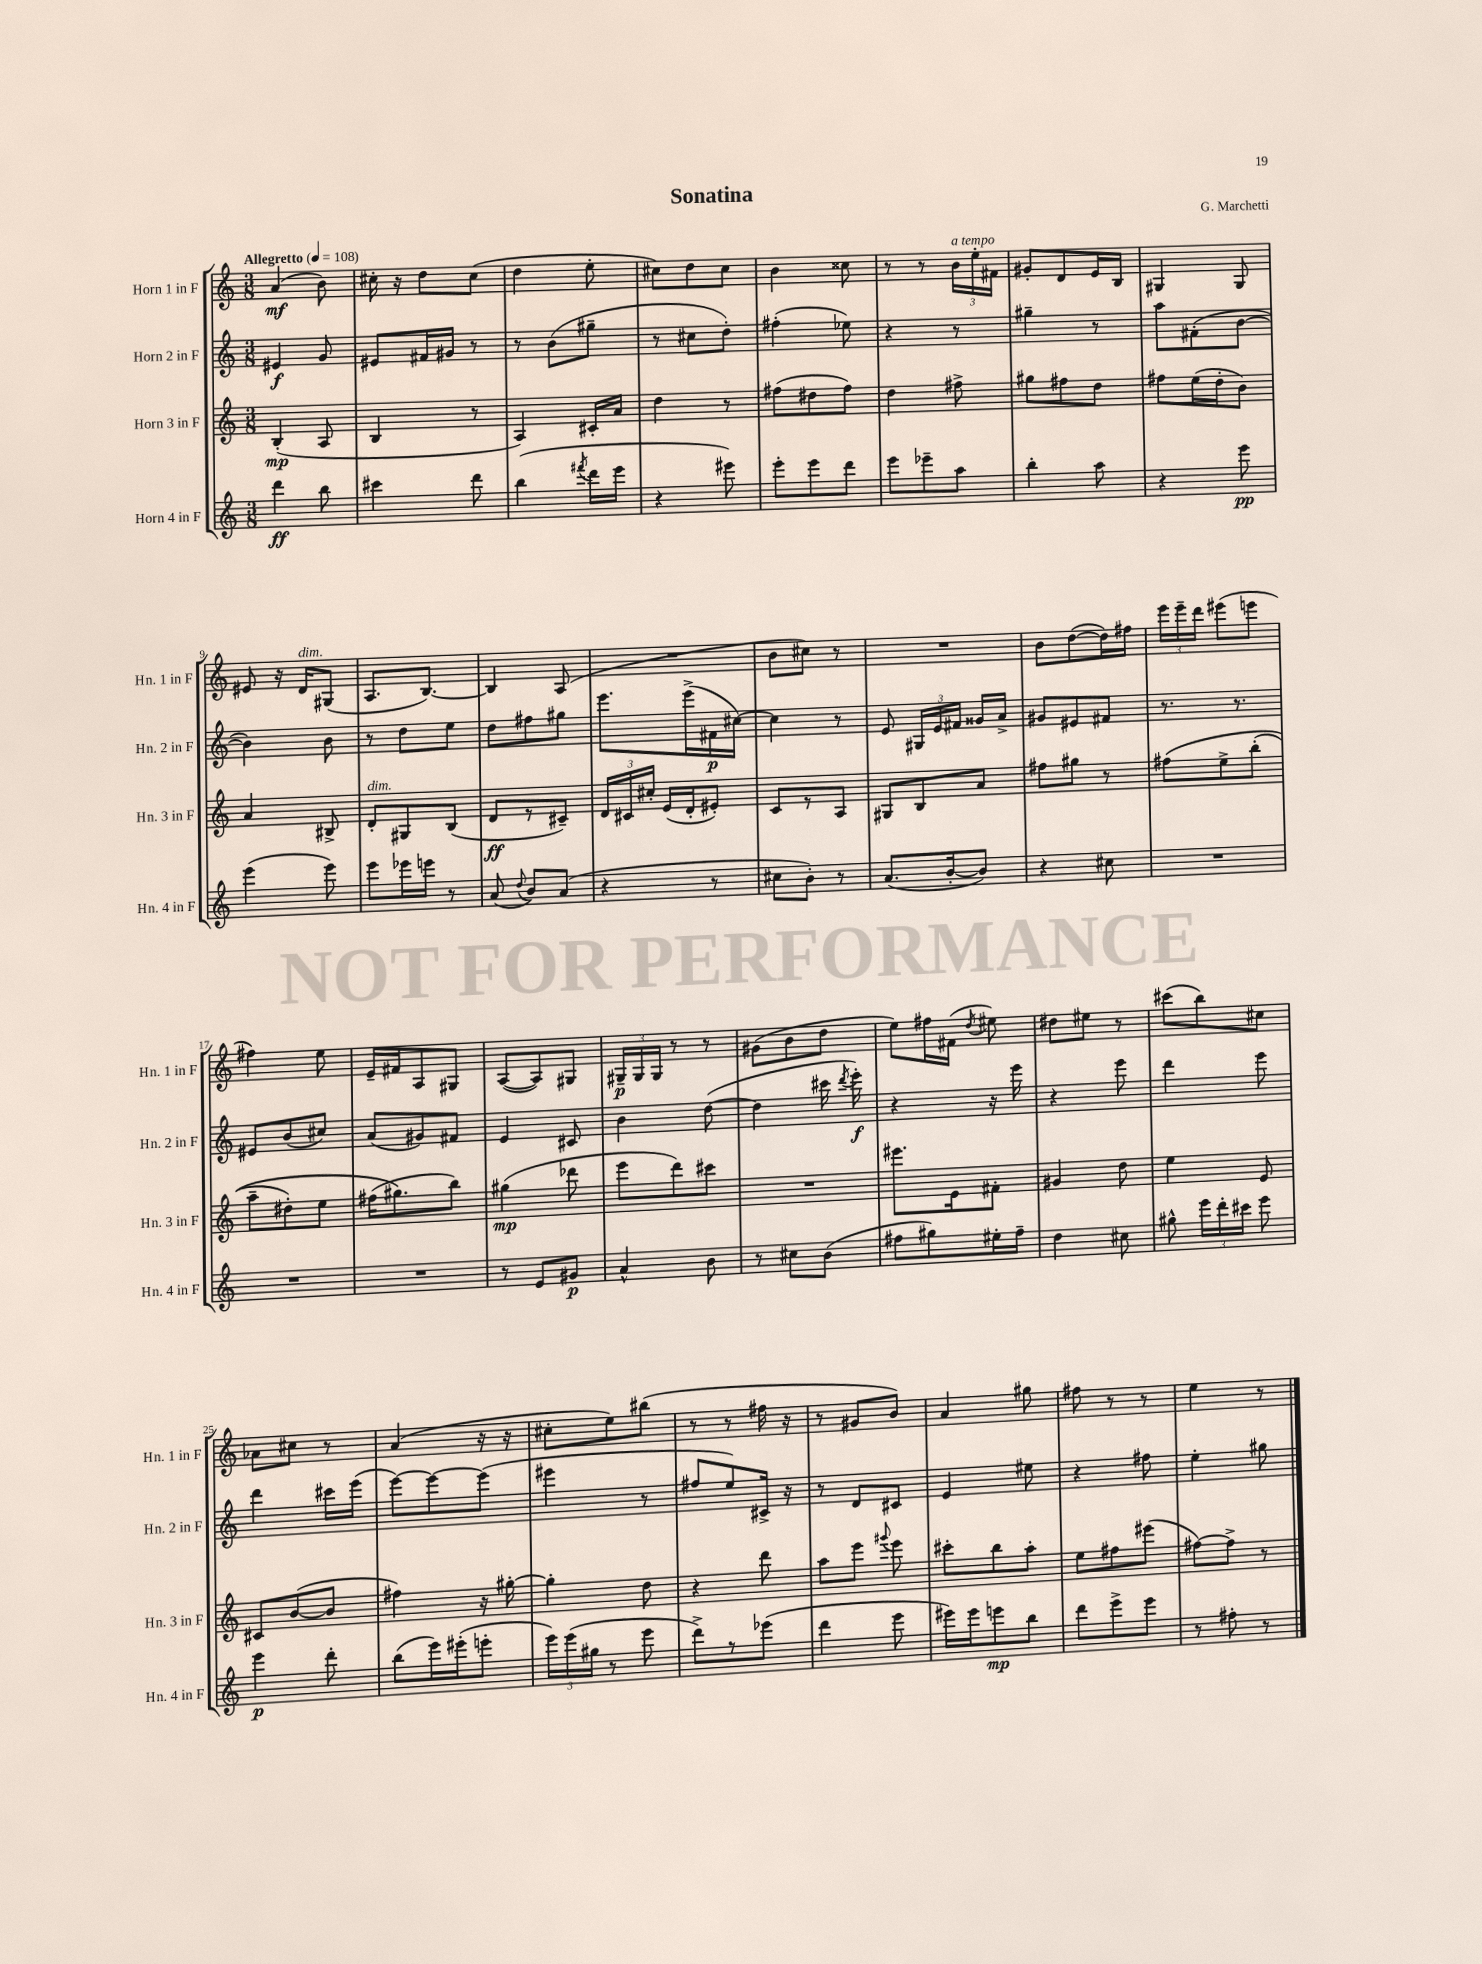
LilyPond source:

\header { title = "Sonatina" composer = "G. Marchetti" }
<<
\new StaffGroup <<
\new Staff = "s0" \with { instrumentName = "Horn 1 in F" shortInstrumentName = "Hn. 1 in F" } {
    \clef treble \key c \major \numericTimeSignature \time 3/8 \tempo "Allegretto" 4 = 108
    \autoBeamOff a'4\mf( b'8) |
    cis''16-. r16 d''8[ cis''8]( |
    d''4 e''8-. |
    cis''8[) d''8 cis''8] |
    b'4 cisis''8 |
    r8 r8 \tuplet 3/2 { b'16[^\markup { \italic "a tempo" } e''16-. fis'16] } |
    gis'8[-. d'8 e'16 b16] |
    gis4 gis8 |
    eis'8 r16 d'16[^\markup { \italic "dim." } gis8]( |
    a8.[ b8.]~) |
    b4 a8( |
    R4. |
    b'8[ cis''8]) r8 |
    R4. |
    b'8[ d''8~( d''16) fis''16] |
    \tuplet 3/2 { e'''16[ e'''16-- d'''16] } eis'''8[( e'''8] |
    fis''4) e''8 |
    e'16[-- fis'16 a8 gis8] |
    a8[~( a8) gis8] |
    \tuplet 3/2 { gis16[--\p gis16 gis16] } r8 r8 |
    gis'8[( b'8 d''8] |
    e''8[) fis''16 fis'16]( \acciaccatura { d''8 } eis''8) |
    dis''8[ eis''8] r8 |
    cis'''8[( b''8) cis''8] |
    aes'8[ cis''8] r8 |
    a'4( r16 r16 |
    cis''8[-. e''8) bis''8]( |
    r8 r8 fis''16 r16 |
    r8 gis'8[ b'8]) |
    a'4 gis''8 |
    fis''8 r8 r8 |
    e''4 r8 \bar "|." |
}
\new Staff = "s1" \with { instrumentName = "Horn 2 in F" shortInstrumentName = "Hn. 2 in F" } {
    \clef treble \key c \major \numericTimeSignature \time 3/8
    \autoBeamOff eis'4\f g'8 |
    eis'8[ fis'16 gis'16] r8 |
    r8 b'8[( gis''8]-- |
    r8 cis''8[ d''8]-.) |
    fis''4-.( ees''8) |
    r4 r8 |
    gis''4-- r8 |
    a''8[ fis'8-.( b'8]~ |
    b'4) b'8 |
    r8 d''8[ e''8] |
    d''8[ fis''8 gis''8] |
    e'''8.[ e'''16->( fis'16\p cis''16]~) |
    cis''4 r8 |
    e'8 \tuplet 3/2 { gis16[ e'16 fis'16] } gisis'16[ a'16]-> |
    gis'8[ eis'8 fis'8] |
    r8. r8. |
    eis'8[ b'8( cis''8]) |
    a'8[( gis'8) fis'8] |
    e'4 cis'8 |
    b'4 d''8~( |
    d''4 cis'''16 \acciaccatura { d'''8 } e'''16-.\f) |
    r4 r16 e'''16 |
    r4 e'''8 |
    d'''4 e'''8 |
    d'''4 cis'''16[ e'''16]( |
    e'''8[~) e'''8~ e'''8]( |
    eis'''4 r8 |
    fis''8[ e''8) cis'16]-> r16 |
    r8 d'8[ cis'8] |
    e'4 eis''8 |
    r4 fis''8 |
    e''4-. gis''8 \bar "|." |
}
\new Staff = "s2" \with { instrumentName = "Horn 3 in F" shortInstrumentName = "Hn. 3 in F" } {
    \clef treble \key c \major \numericTimeSignature \time 3/8
    \autoBeamOff b4-.\mp( a8 |
    b4 r8 |
    a4) cis'16[-. a'16] |
    d''4 r8 |
    fis''8[( dis''8 fis''8]) |
    d''4 fis''8-> |
    gis''8[ fis''8 d''8] |
    fis''8[ e''16( d''16-. b'8]) |
    a'4 bis8-> |
    d'8[-.^\markup { \italic "dim." } gis8 b8]( |
    d'8[\ff r8 cis'8]--) |
    \tuplet 3/2 { d'16[ cis'16 cis''16]-. } e'16[( d'16-. eis'8]-.) |
    c'8[ r8 a8] |
    gis8[ b8 a'8] |
    fis''8[ gis''8] r8 |
    fis''8[\( e''8-> b''8]-.( |
    a''8[-- dis''8-.) e''8] |
    fis''16[( gis''8.\) b''8]) |
    gis''4\mp( des'''8 |
    e'''8[ d'''8) cis'''8] |
    R4. |
    eis'''8.[ e'16 fis'8]-. |
    gis'4 d''8 |
    e''4 e'8 |
    cis'8[ b'8~( b'8] |
    fis''4) r16 gis''16~-. |
    gis''4-. d''8 |
    r4 d'''8 |
    a''8[ e'''8] \appoggiatura { gis'''8 } e'''8 |
    cis'''8[-. b''8 a''8]-. |
    e''8[ fis''8 eis'''8]( |
    fis''8[~) fis''8]-> r8 \bar "|." |
}
\new Staff = "s3" \with { instrumentName = "Horn 4 in F" shortInstrumentName = "Hn. 4 in F" } {
    \clef treble \key c \major \numericTimeSignature \time 3/8
    \autoBeamOff d'''4\ff b''8 |
    cis'''4 d'''8 |
    b''4( \acciaccatura { fis'''8 } d'''16[ e'''16] |
    r4 eis'''8) |
    e'''8[-. e'''8 d'''8] |
    e'''8[ ees'''8-- a''8] |
    b''4-. a''8 |
    r4 e'''8\pp |
    e'''4( e'''8) |
    e'''8[ ees'''16 e'''16] r8 |
    a'8( \appoggiatura { d''8 } b'8[) a'8]( |
    r4 r8 |
    cis''8[ b'8]-.) r8 |
    a'8.[( b'16~-. b'8]) |
    r4 cis''8 |
    R4. |
    R4. |
    R4. |
    r8 e'8[ gis'8]\p |
    a'4-^ b'8 |
    r8 cis''8[ b'8]( |
    fis''8[ gis''8) eis''16-. fis''16]-- |
    d''4 cis''8 |
    gis''8-^ \tuplet 3/2 { e'''16[ d'''16-. cis'''16] } e'''8 |
    e'''4\p d'''8-. |
    b''8[( e'''16) eis'''16-.( e'''8]-. |
    \tuplet 3/2 { e'''16[) e'''16( gis''16] } r8 e'''8 |
    d'''8[->) r8 ees'''8]( |
    d'''4 e'''8 |
    eis'''16[) eis'''16 e'''8\mp b''8] |
    d'''8[ e'''8-> e'''8] |
    r8 fis''8-. r8 \bar "|." |
}
>>
>>
